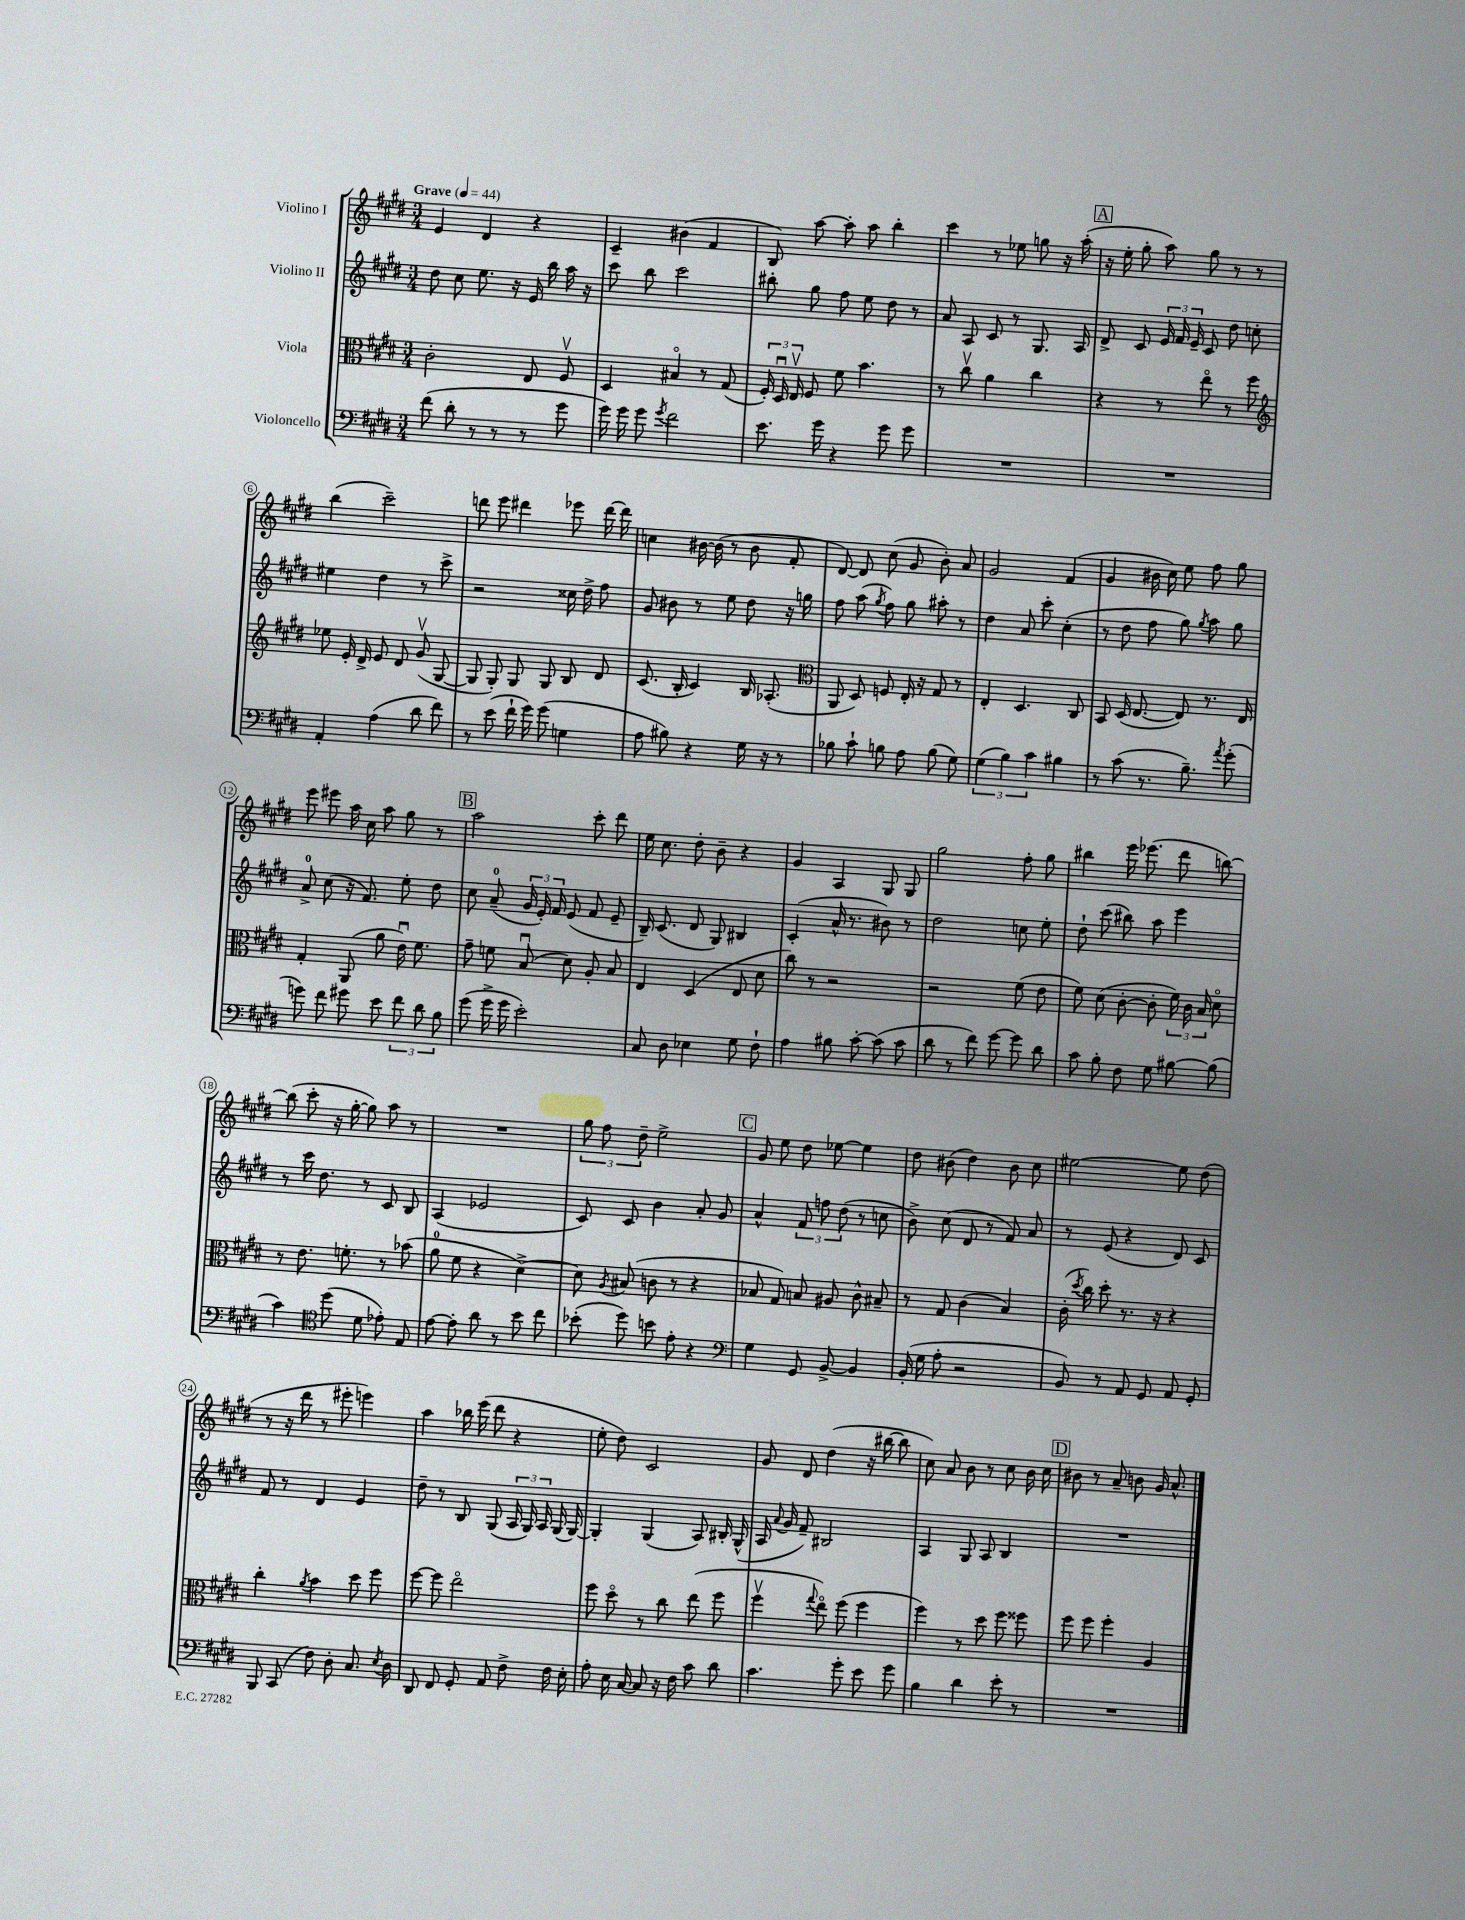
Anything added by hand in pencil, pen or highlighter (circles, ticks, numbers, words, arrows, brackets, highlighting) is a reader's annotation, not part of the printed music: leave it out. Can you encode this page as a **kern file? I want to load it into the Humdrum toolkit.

**kern	**kern	**kern	**kern
*part4	*part3	*part2	*part1
*staff4	*staff3	*staff2	*staff1
*I"Violoncello	*I"Viola	*I"Violino II	*I"Violino I
*clefF4	*clefC3	*clefG2	*clefG2
*k[f#c#g#d#]	*k[f#c#g#d#]	*k[f#c#g#d#]	*k[f#c#g#d#]
*M3/4	*M3/4	*M3/4	*M3/4
*MM44	*MM44	*MM44	*MM44
=1	=1	=1	=1
!	!	!	!LO:TX:a:B:t=Grave
(8f#\	2c#'\	8dd#\	4e/
8d#'\	.	8cc#\	.
8r	.	8.ee\	4d#/
8r	.	.	.
.	.	16r	.
8r	8E/	16e/	4r
.	.	16bb\	.
8g#\	8F#v/	16aa\	.
.	.	16r	.
=2	=2	=2	=2
16g#\)	4D#/	8ccc#\	4c#~/
16g#\	.	.	.
8g#\	.	8bb\	.
8qg#/	.	.	.
2f#\	4B#X/	2ccc#\	(4b#X\
.	8r	.	4f#/
.	(8G#/	.	.
=3	=3	=3	=3
8.e\	24F#'/)	8bb#X'\	8B/)
.	24D#u/	.	.
.	24Ev/	.	.
.	8F#/	8gg#\	[8aa\
16g#\	.	.	.
4r	8f#\	8ff#\	8aa'\]
.	4.b\	8ee\	8aa\
8g#\	.	8dd#\	4bb'\
8g#\	.	8r	.
=4	=4	=4	=4
2.r	8r	8a/	4ccc#\
.	8cc#v\	8A/	.
.	4a\	8c#/	8r
.	.	8r	8ee-X\
.	4cc#\	8.G#/	8ggn\
.	.	.	16r
.	.	16A/	(16aa'\
!!LO:REH:place=s1:t=A
=5	=5	=5	=5
2.r	4r	8d#^/	16r
.	.	.	16ee'\
.	.	8c#/	8gg#'\
.	8r	24e/	8aa\)
.	.	24f#/	.
.	.	24e~/	.
.	8ee\	8c#/	8gg#\
.	8r	8dd#\	8r
.	8ff#\	8ccn'\	8r
!!LO:LB:g=z
=6	=6	=6	=6
*	*clefG2	*	*
4AA'/	8ee-X\	4ee#X\	(4bb\
.	16e'/	.	.
.	16d#^/	.	.
(4A\	8e/	4dd#\	2ccc#~\)
.	8d#/	.	.
8d#\	(8g#v/	8r	.
8f#\)	[8G#/	8ccc#^\	.
=7	=7	=7	=7
8r	8G#/]	2r	8dddn\
(8e\	8G#'/)	.	8eee\
16f#`\	8G#/	.	4ddd#X\
16g#\)	.	.	.
(8g#\	8G#/	.	.
4Gn\	8B/	16cc##X\	8eee-X\
.	.	16dd#^\	.
.	8d#/	8ff#\	[16ddd#\
.	.	.	16ddd#\]
=8	=8	=8	=8
8A\	(8.c#/	8g#/	4ccn\
8B#X\)	.	8b#X\	.
.	16B'/	.	.
4r	4c#/)	8r	[16b#X\
.	.	.	(16b#\]
.	.	8ee\	8r
16G#\	16B/	8dd#\	8b#\
16r	(8.A-X'/	.	.
8r	.	16r	8f#'/
.	.	16ggn\	.
=9	=9	=9	=9
*	*clefC3	*	*
8B-X\	8AA/	8ff#\	[8d#/)
8c#`\	8D#/)	(8aa\	8d#/]
.	.	8qgg#/	.
8Bn\	8Fn/	8ff#\)	(8cc#\
8A\	16E'/	8gg#\	8g#/
.	16r	.	.
(8B\	8G#/	8aa#X'\	8b'\)
8G#\)	8r	8r	8a/
=10	=10	=10	=10
(6G#\	4E'/	4dd#\	2g#/
6B\)	.	.	.
.	4.D#/	8a/	.
6c#\	.	.	.
.	.	8ccc#'\	.
4B#X\	.	(4cc#'\	(4f#/
.	8C#/	.	.
=11	=11	=11	=11
8r	8BB/	8r	4g#/
(8c#\	(16D#/	8dd#\	.
.	[8.E/	.	.
8.r	.	8ff#\	16b#X\
.	.	.	16cc#\)
.	8E/])	8gg#\)	8ee\
8.B~\)	.	.	.
.	.	8qgg#/	.
.	8.r	8aa\	8ff#\
8qa/	.	.	.
(8g#'\	.	8gg#\	8gg#\
.	16E/	.	.
!!LO:LB:g=z
=12	=12	=12	=12
8gn\)	4G#'/	8a^/	8eee\
8f#\	.	(8cc#\	8eee#X\
8g#X\	(8AA/	16r	16aa\
.	.	8.f#/)	16cc#\
8e\	8a\	.	8aa\
12f#\	16eu\)	8ee'\	8gg#\
.	8.f#\	.	.
12d#\	.	.	.
.	.	8dd#\	8r
12B\	.	.	.
!!LO:REH:place=s1:t=B
=13	=13	=13	=13
(8g#\	8g#~\	8cc#\	2aa\
16g#^\	8fn\	(8a~/	.
16g#\	.	.	.
2e'\)	(8Bu/	24g#/	.
.	.	24e'/)	.
.	.	24f#/	.
.	8d#\)	(8e/	.
.	8A'/	8f#/	8ccc#'\
.	8B/	8e~/	8ddd#\
=14	=14	=14	=14
8C#/	4E/	16B~/)	16ee\
.	.	(8.c#/	8.cc#\
8D#\	.	.	.
4E-X\	(4D#/	8d#/	8dd#'\
.	.	8G#/)	8b~\
8G#\	8E/	4B#X/	4r
8F#`\	8d#\	.	.
=15	=15	=15	=15
4A\	8cc#\)	(4c#'/	4g#/
.	8r	.	.
8B#X\	2r	16a^^/	4A/
.	.	8.r	.
[8c#'\	.	.	.
(8c#\]	.	8b#X\)	8G#/
8c#\	.	8r	8G#/
=16	=16	=16	=16
8d#\	2r	2dd#\	2gg#\
8r	.	.	.
8f#\)	.	.	.
[8g#\	.	.	.
8g#\]	(8f#\	8ccn\	8ff#'\
8d#\	8e\	8ee'\	8gg#\
=17	=17	=17	=17
8c#\	8f#\)	8dd#`\	4bb#X\
8B'\	(8d#\	(8ccc#\	.
8F#\	[8c#'\	8bb#X\)	16eee\
.	.	.	(8.eee-X\
8G#\	8c#'\]	8aa\	.
[8B#X\	24f#\)	4eee\	8ddd#\
.	24c#\	.	.
.	24B/	.	.
(8B#\]	8d#\	.	[8bbn\)
!!LO:LB:g=z
=18	=18	=18	=18
4c#\)	8r	8r	(8bb\]
.	8.e\	16ccc#\	8ccc#'\
.	.	8.dd#\	.
*clefC4	*	*	*
(8dd#\	.	.	16r
.	8.fn'\	.	[16gg#'\
8d#\	.	8r	8gg#\])
8e-X'\)	8r	8c#/	8aa\
8E/	(8b-X\	8B/	8r
=19	=19	=19	=19
[8e\	8a\	(4A/	2.r
8e'\]	8f#\	.	.
8a\	4r	2e-X/	.
8r	.	.	.
8b\	[4d#^\)	.	.
8cc#\	.	.	.
=20	=20	=20	=20
(8b-X'\	8d#\]	8c#/)	12gg#\
.	.	.	12ff#\
.	8qA/	.	.
8dd#\)	(8B#X/	8c#/	.
.	.	.	12dd#~\
8bn\	8cn\	4b\	2ee^\
8e'\	8r	.	.
4r	4r	8a'/	.
.	.	8g#/	.
!!LO:REH:place=s1:t=C
=21	=21	=21	=21
*clefF4	*	*	*
4G#\	8B-X/	4a^^/	8g#/
.	8G#/)	.	8ee\
8GG#/	8Bn/	12f#/	8dd#\
.	.	12ffn\	.
[8BB^/	8A#X/	.	[8ee-X\
.	.	(12dd#\	.
4BB/]	8c#^^\	8r	4ee-\]
.	8B#X~/	8ccn\	.
=22	=22	=22	=22
(16BB'/	8r	8b^\)	8dd#\
16G#\	.	.	.
8A'\	8G#/	(8cc#\	(8b#X\
2r	(4c#\	8d#/	4dd#\)
.	.	8r	.
.	4B/)	8f#/)	8b#\
.	.	8a/	8cc#\
=23	=23	=23	=23
8BB/)	(16c#'\	8r	[2ee#X\
.	8qdd#/	.	.
.	16cc#\)	.	.
8r	8dd#'\	(8e/	.
8AA/	8.r	4r	.
8GG#/	.	.	.
.	16r	.	.
8AA/	4r	8d#/)	8ee#\]
8GG#'/	.	8c#/	(8dd#\
!!LO:LB:g=z
=24	=24	=24	=24
8BBB/	4cc#'\	8f#/	8r
(8CC#/	.	8r	16r
.	.	.	16ddd#\
.	8qa/	.	.
8F#\)	4b\	4d#/	8r
8D#'\	.	.	8eee#X'\
8.C#/	8dd#\	4e/	4eeen\)
.	8ff#\	.	.
8qE/	.	.	.
16D#\	.	.	.
=25	=25	=25	=25
8DD#/	[8ff#\	8dd#~\	4aa\
8FF#/	8ff#\]	8r	.
8GG#'/	2ee\	8B/	16bb-X\
.	.	.	(16eee\
8AA/	.	(8G#/	8ddd#\
8F#^\	.	24A/	4r
.	.	24G#/)	.
.	.	24A/	.
16F#\	.	(16G#/	.
16E'\	.	[16G#/)	.
=26	=26	=26	=26
8A'\	8ff#\	4G#'/]	8ee'\
16E\	8dd#\	.	8dd#\)
[16C#/	.	.	.
8C#/]	8r	(4G#/	2c#/
16r	8cc#\	.	.
16F#\	.	.	.
8c#\	(8ee\	8A/)	.
8d#\	8ff#\	16B#X'/	.
.	.	(16G#^^/	.
=27	=27	=27	=27
4.c#\	4ff#v\	16A/	8g#/
.	.	8qqa/	.
.	.	16g#/	.
.	.	8f#~/)	8d#/
.	8qqgg#/	.	.
.	8ee\)	2B#X/	(4dd#\
8g#'\	(8ff#\	.	.
8e\	4ff#\	.	16r
.	.	.	[16bb#X\
8g#\	.	.	8bb#\]
=28	=28	=28	=28
4B\	4ff#\)	4A/	8cc#\)
.	.	.	8a/
4d#\	8r	8G#/	8b\
.	8dd#\	8A/	8r
8e'\	8ff#\	4B/	8cc#\
8r	8ff##X\	.	16b\
.	.	.	16cc#\
!!LO:REH:place=s1:t=D
=29	=29	=29	=29
2.r	8ff#\	2.r	8b#X\
.	8ff#\	.	8r
.	4ff#'\	.	8a~/
.	.	.	8bn\
.	4A/	.	16g#/
.	.	.	8.a^^/
==	==	==	==
*-	*-	*-	*-
